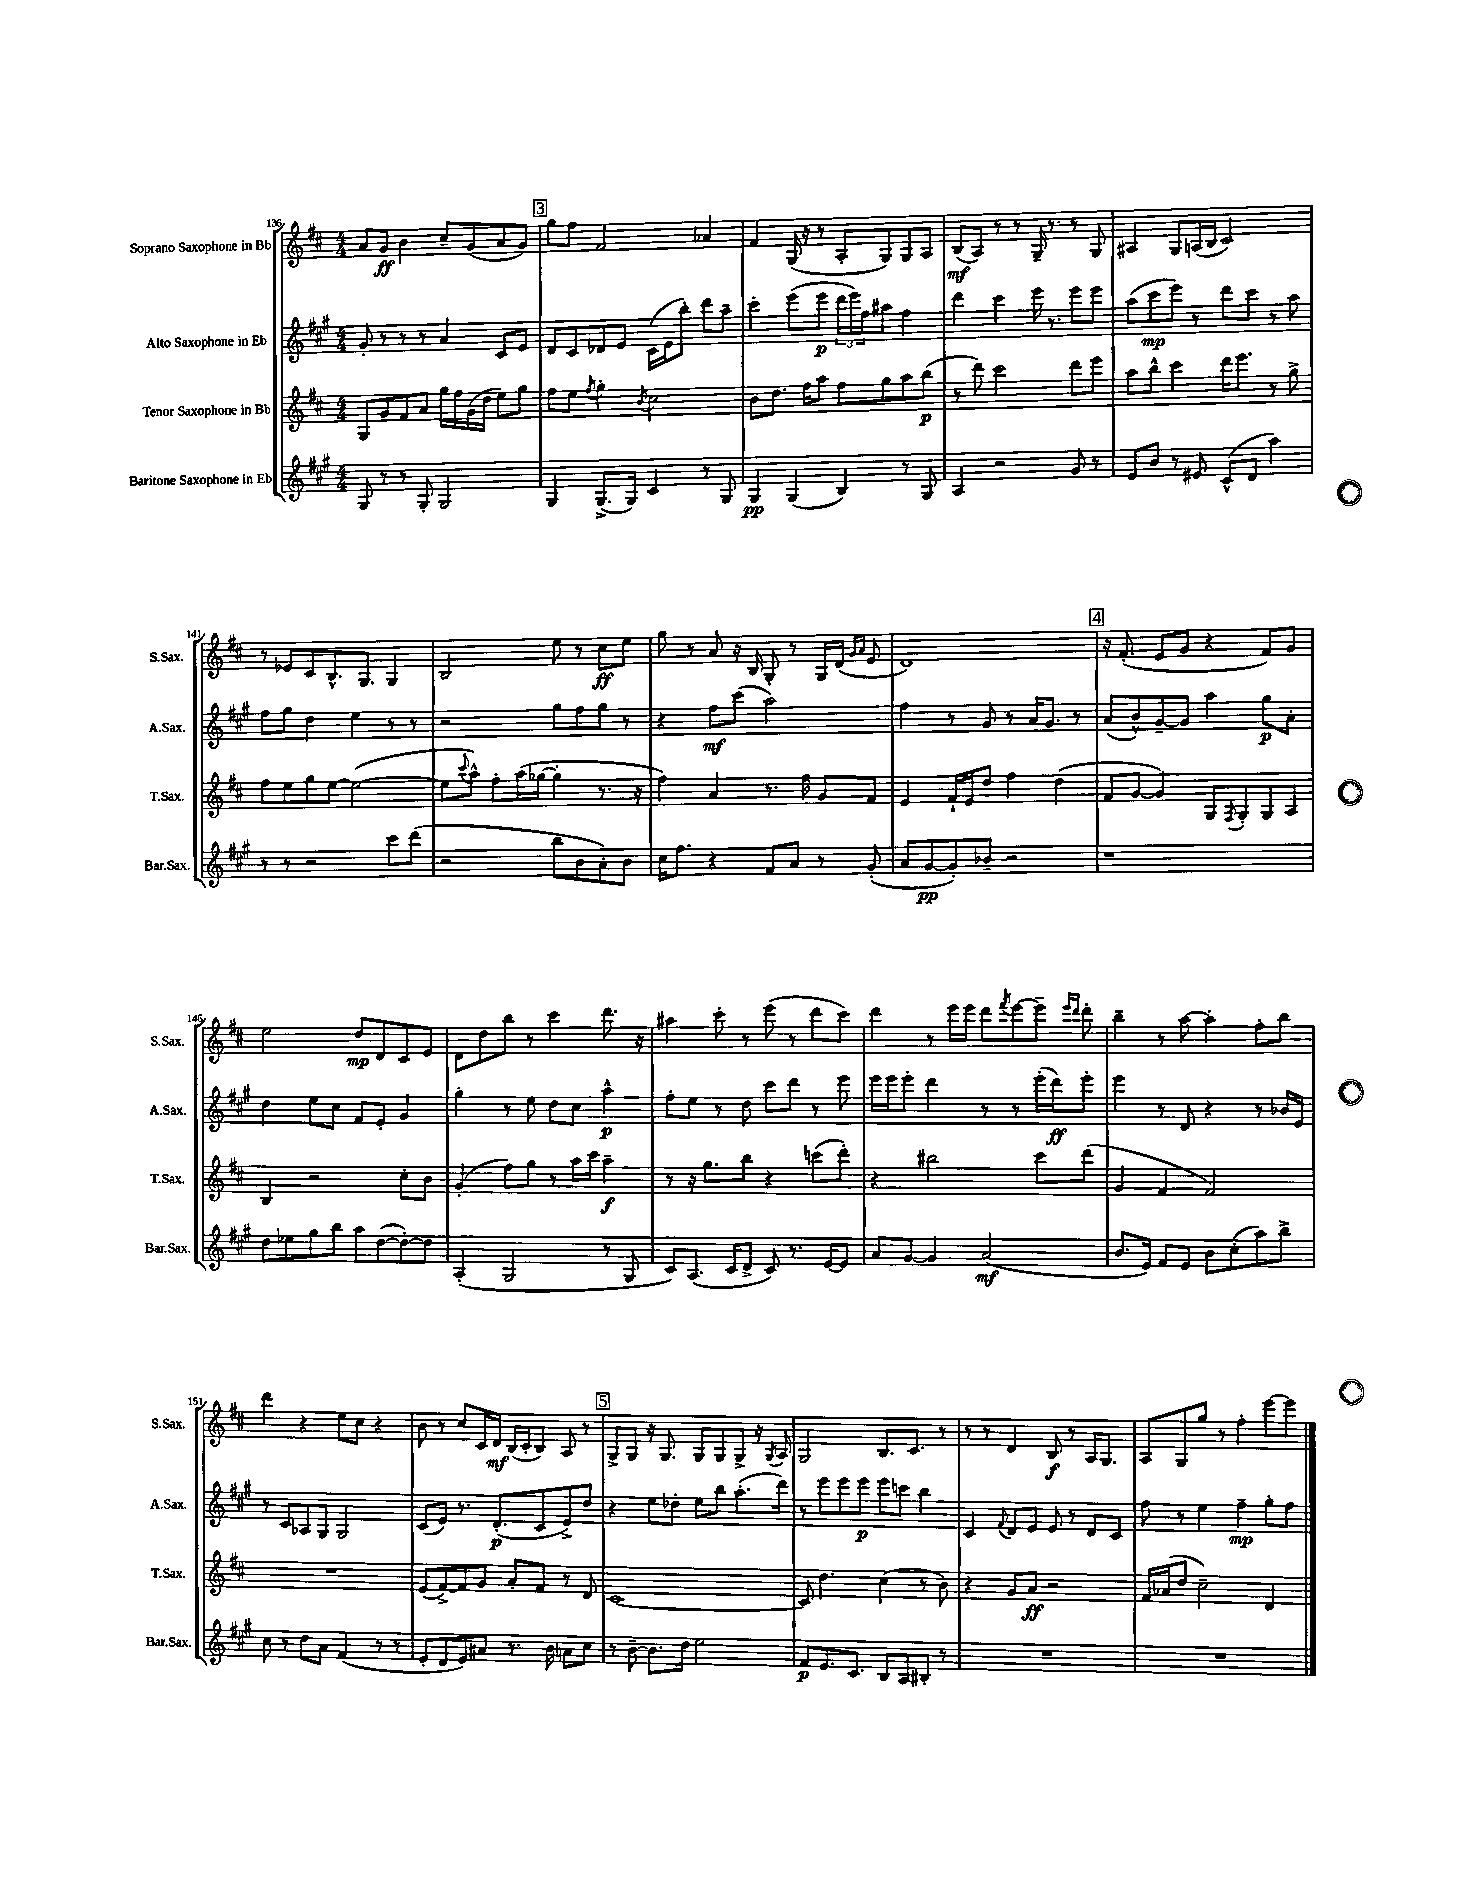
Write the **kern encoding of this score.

**kern	**kern	**kern	**kern
*staff4	*staff3	*staff2	*staff1
*clefG2	*clefG2	*clefG2	*clefG2
*k[f#c#g#]	*k[f#c#]	*k[f#c#g#]	*k[f#c#]
*M4/4	*M4/4	*M4/4	*M4/4
8G#	8G	8g#'	8a
8r	8g	8r	8g
8r	8f#	8r	4b
8G#'	8a	8r	.
2G#	16gg	4a	8cc#~
.	16ff#	.	.
.	(16g	.	(8g
.	16dd	.	.
.	8ee)	8c#	8a
.	8gg	8e	8g)
=	=	=	=
4G#	8ff#	8d	8gg
.	8ee	8c#	8ff#
.	8qff#	.	.
(8.G#^	4gg'	8d-	2f#
.	.	8e	.
16G#)	.	.	.
.	8qb	.	.
4c#	2cc#	(16c#	.
.	.	16e	.
.	.	8bb')	.
8r	.	8ddd	4a-
8G#	.	8aa~	.
=	=	=	=
4G#	8b	4ccc#'	4f#
.	8.dd	.	.
(4G#	.	(8eee	(16G
.	16ff#	.	16r
.	8aa	8eee	8r
4B)	8ff#	24ddd	8A'
.	.	24eee)	.
.	.	24ff#	.
.	8gg	8aa#	8G)
8r	8aa	4ff#	8G
8G#	(8bb	.	8A
=	=	=	=
4A	8r	4ddd	(8B
.	8ddd)	.	8A)
2r	2ccc#	4ccc#	8r
.	.	.	8r
.	.	16eee	16G~
.	.	8.r	8.r
8g#	8ddd	8eee	8r
8r	8eee	8eee	8G
=	=	=	=
8e	8aa	(8aa	4A#
8b	8bb^^	8ccc#	.
8r	4ccc#	8eee)	8G
8e#	.	8r	(16A
.	.	.	16B
(8c#^^	16ddd	8ddd	2c#)
.	8.eee	.	.
8d	.	8ccc#	.
4aa)	8r	8r	.
.	8gg^	8aa	.
=	=	=	=
8r	8ff#	8ff#	8r
8r	8ee	8gg#	8e-
2r	8gg	4dd	8c#
.	[8ee	.	8.B^^
.	(2ee_	4ee	.
.	.	.	8.G
8ccc#	.	8r	4G
(8ddd	.	8r	.
=	=	=	=
2r	8ee]	2r	2B
.	8qqccc#	.	.
.	8aa^^)	.	.
.	8ff#'	.	.
.	(16aa	.	.
.	[16gg-	.	.
8bb	4gg-']	8gg#	8ee
8b	.	8ff#	8r
8a')	8.r	8gg#	8cc#
8b	.	8r	8ee
.	16r	.	.
=	=	=	=
16cc#	4ff#)	4r	8gg
8.ff#	.	.	.
.	.	.	8r
4r	4a	8ff#	8a
.	.	(8ccc#	16r
.	.	.	16B
8f#	8.r	2aa)	8G'
8a	.	.	8r
.	16ff#	.	.
8r	8g	.	16G
.	.	.	(16d
.	.	.	16qqg
.	.	.	16qqa
(8g#'	8f#	.	8e
=	=	=	=
8a	4e	4ff#	1d)
[8g#	.	.	.
8g#'])	16f#`	8r	.
.	16e	.	.
8b-~	8dd	8g#	.
2r	4ff#	8r	.
.	.	16a	.
.	.	8.g#	.
.	(4dd	.	.
.	.	8r	.
=	=	=	=
1r	8f#	(8a	16r
.	.	.	(8.f#'
.	[8g	8b^^)	.
.	4g])	[8g#~	8e
.	.	8g#]	8g
.	8G	4aa	4r
.	8qF#	.	.
.	8G'	.	.
.	8G	8gg#	8f#)
.	8A	8a'	8g
=	=	=	=
8dd	4B	4dd	2ee
8ee-	.	.	.
8gg#	2r	8ee	.
8bb	.	8cc#	.
8aa	.	8f#	8dd
([8dd	.	8e'	8d
8dd'_)	8cc#'	4g#	8c#
8dd]	8b	.	8e
=	=	=	=
(4A'	(4g'	4gg#'	8d
.	.	.	8dd
2G#	8ff#)	8r	8bb
.	8gg	8ee	8r
.	8r	8dd	4ccc#
.	16aa	8cc#	.
.	16ccc#	.	.
8r	4aa~	4aa^^	8.ddd
8G#	.	.	.
.	.	.	16r
=	=	=	=
8c#)	8r	8ff#'	4aa#
(8.A	16r	8ee	.
.	8.gg	.	.
.	.	8r	8ccc#'
16c#	.	.	.
8d^	8bb	8dd	8r
8c#)	4r	8ccc#	(8eee
8.r	.	8ddd	8r
.	(8ccc	8r	8ddd
[16e	.	.	.
8e]	8ddd')	8eee	8ccc#)
=	=	=	=
8a	4r	16eee	4ddd
.	.	16eee	.
[8g#	.	8eee'	.
4g#]	2bb#	4ddd	8r
.	.	.	16eee
.	.	.	16eee
(2a	.	8r	8ddd
.	.	.	8qfff#
.	.	8r	[8eee
.	8ccc#	(16eee'	8eee~]
.	.	16ddd)	.
.	.	.	16qqeee
.	.	.	16qqddd
.	(8ddd	8eee'	8ddd'
=	=	=	=
8.b	4g	4eee	4bb~
16e)	.	.	.
8f#	4f#	8r	8r
8e	.	8d	[8aa
8b	2f#)	4r	4aa']
(8cc#'	.	.	.
8aa)	.	8r	8ff#'
8bb^	.	16b-	8bb
.	.	16e	.
=	=	=	=
8cc#	1r	8r	4ddd
8r	.	8c#	.
8dd	.	8A-	4r
8a	.	8G#	.
(4f#	.	2G#	8ee
.	.	.	8cc#
8r	.	.	4r
8r	.	.	.
=	=	=	=
8e'	(8e	(8c#	8b
8d	[8f#^)	8e)	8r
8e)	8f#]	8.r	8cc#
8a#	8g	.	16c#
.	.	(8.d'	16d
8.r	8a'	.	(16B
.	.	.	16c#'
.	8f#	8c#	8B)
16b	.	.	.
8a	8r	8e^)	8A
8cc#	8d	8dd	8r
=	=	=	=
8r	[1c#	4r	8G^
[8b~	.	.	8G
8.b]	.	8ee	16r
.	.	.	8.G
.	.	8dd-'	.
16dd	.	.	.
2ee	.	8ee	8G
.	.	8bb	8G
.	.	(8.aa'	8G^
.	.	.	16r
.	.	.	8qG
.	.	16ddd)	16A
=	=	=	=
8f#	8c#]	8r	2G
8.e	4.dd	8eee	.
.	.	8eee	.
8.c#	.	.	.
.	.	8eee	.
8B	(4cc#	8eee	8.B
8A	.	8ccc	.
.	.	.	8.c#
8B#'	8r	4bb	.
8r	8b)	.	8r
=	=	=	=
1r	4r	4c#	8r
.	.	.	8r
.	.	8qqf#	.
.	8g	8d	4d
.	8a	8e	.
.	2r	8e	8B
.	.	8r	8r
.	.	8d	16A
.	.	.	8.G
.	.	8c#	.
=	=	=	=
1r	16f#	8ff#	8A
.	(16a-	.	.
.	8dd	8r	8G
.	2cc#~)	4ee	8gg
.	.	.	8r
.	.	4ff#~	4ff#'
.	4d	8gg#'	[8eee
.	.	8ff#	8eee]
==	==	==	==
*-	*-	*-	*-
